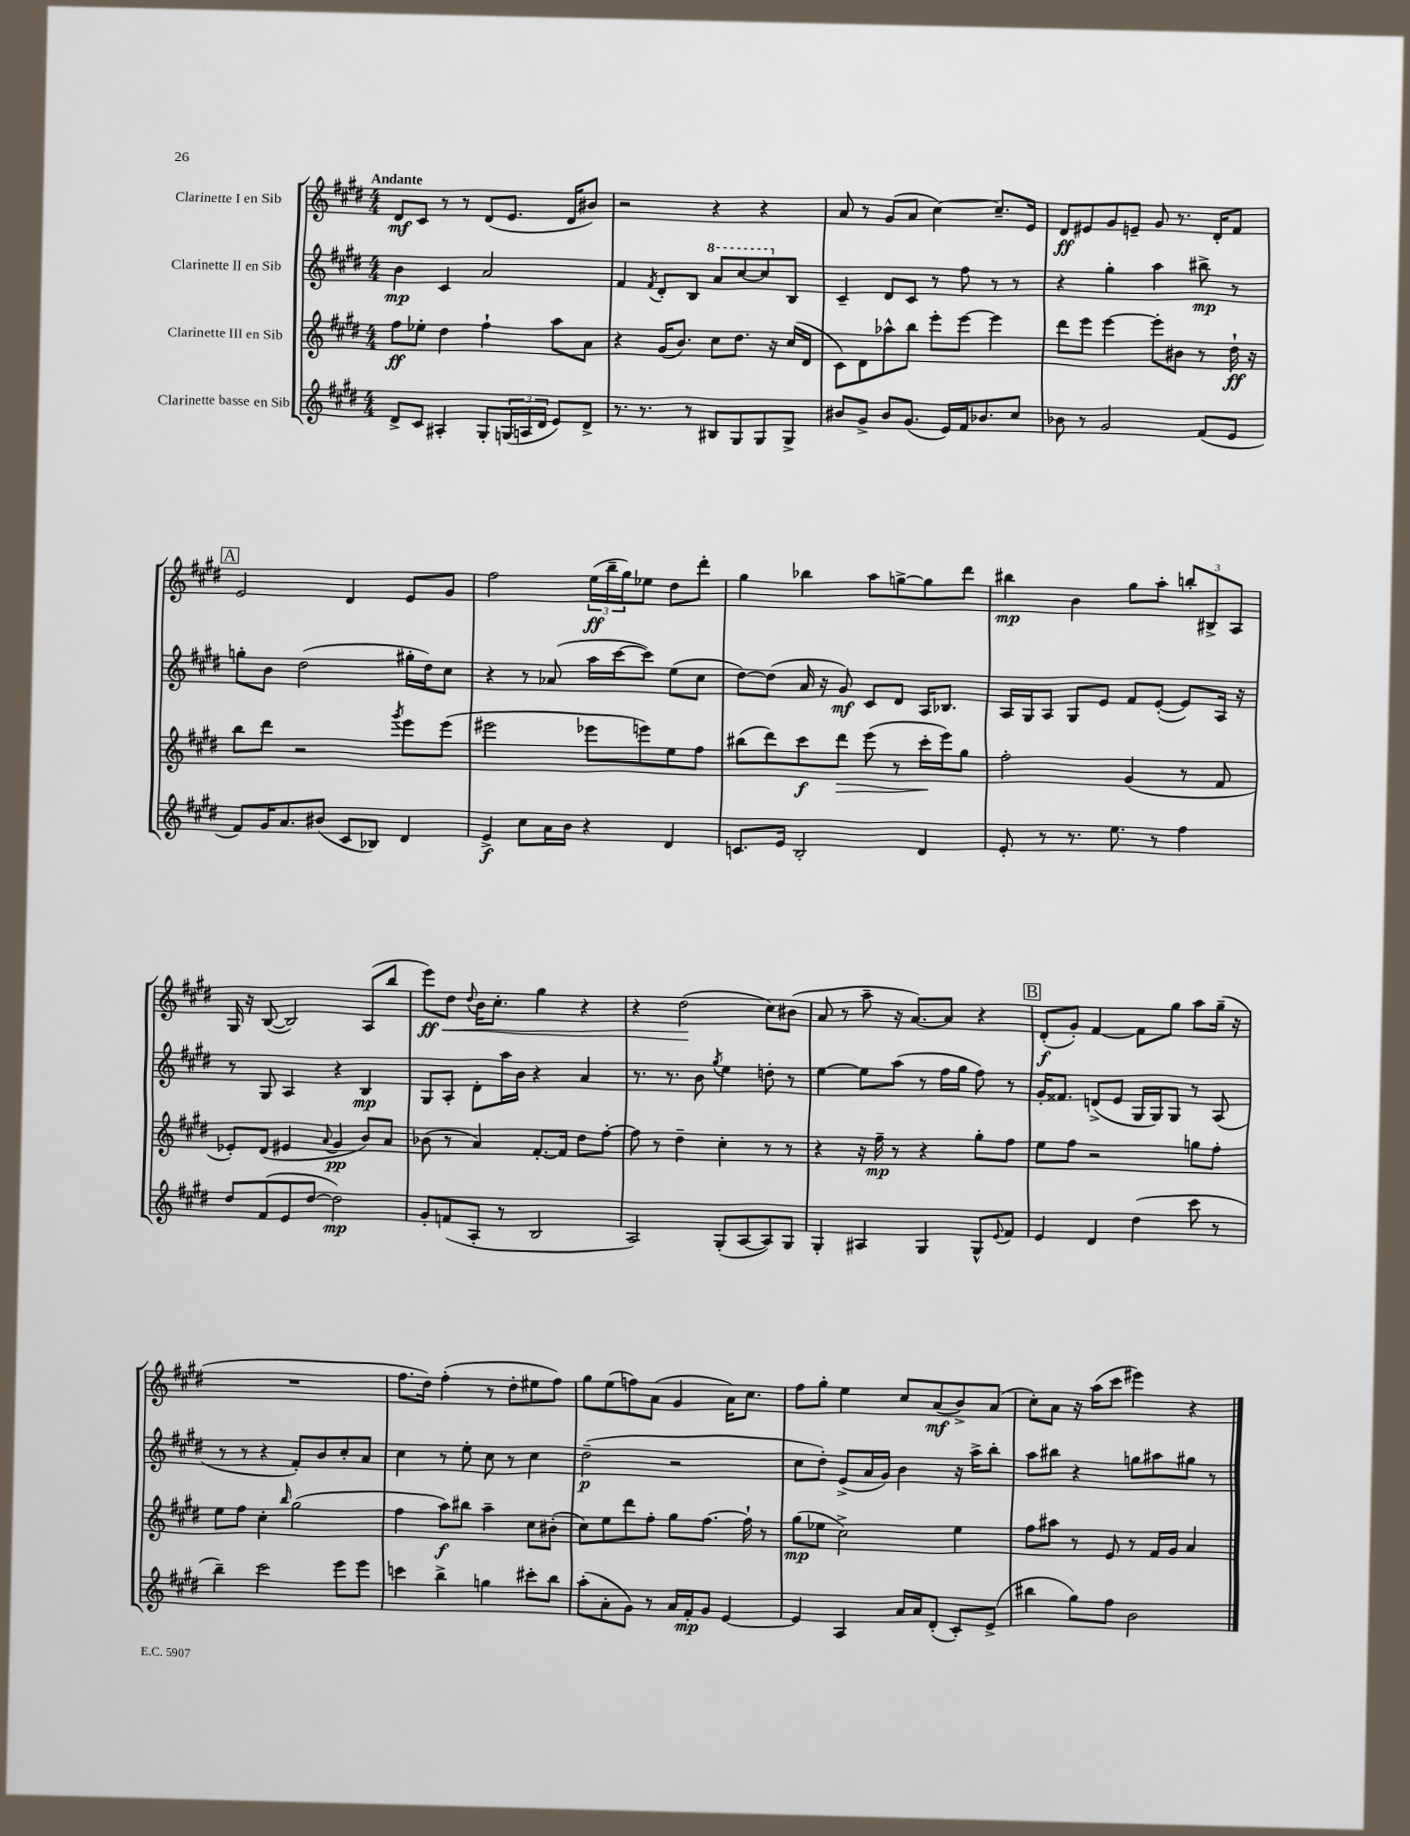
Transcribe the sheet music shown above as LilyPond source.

<<
\new StaffGroup <<
\new Staff = "s0" \with { instrumentName = "Clarinette I en Sib" } {
    \clef treble \key e \major \numericTimeSignature \time 4/4 \tempo "Andante"
    dis'8\mf cis'8 r8 r8 dis'8( e'8. dis'16 bis'8) |
    r2 r4 r4 |
    a'8 r8 gis'8( a'8 cis''4~) cis''8.-- e'16 |
    dis'8\ff eis'8 gis'8 e'8-- gis'8 r8. dis'16-. fis'8 |
    \mark \markup { \box "A" } e'2 dis'4 e'8 gis'8 |
    fis''2 \tuplet 3/2 { e''16\ff( b''16-- gis''16) } ees''8 dis''8 dis'''8-. |
    gis''4 bes''4 a''8 g''8~-> g''8 dis'''8 |
    bis''4\mp b'4 gis''8 a''8-. \tuplet 3/2 { b''8-. bis8-> a8 } |
    gis16 r16 b8~( b2) a8( b''8 |
    e'''8\ff\<) dis''8 \appoggiatura { dis''8 } b'16 cis''8.-. gis''4 r4 |
    r4 dis''2\!( cis''8) bis'8( |
    a'8 r8 a''8-- r16 a'8.~) a'8 r4 |
    \mark \markup { \box "B" } dis'8-.\f( gis'8-.) fis'4~ fis'8 gis''8 a''8 gis''16--( r16 |
    R1 |
    fis''8. dis''16) fis''4-.( r8 dis''8-. eis''8 fis''8) |
    gis''8 e''8( f''8) a'8( gis'4 a'16) cis''8. |
    fis''8 gis''8-. e''4 cis''8 a'8\mf( b'8->) a'8( |
    cis''8-.) a'8 r16 a''16( cis'''8 eis'''4) r4 \bar "|." |
}
\new Staff = "s1" \with { instrumentName = "Clarinette II en Sib" } {
    \clef treble \key e \major \numericTimeSignature \time 4/4
    b'4\mp cis'4 a'2 |
    fis'4 \acciaccatura { fis'8 } dis'8-. b8 \ottava #1 a''8 cis'''8~ cis'''8 \ottava #0 b8 |
    cis'4-- dis'8 cis'8 r8 fis''8 r8 r8 |
    r4 gis''4-. a''4 bis''8->\mp r8 |
    \mark \markup { \box "A" } g''8-. b'8 dis''2( gis''16-. dis''16) cis''8 |
    r4 r8 aes'8( a''16 cis'''16~ cis'''8) e''8( cis''8 |
    dis''8~) dis''8( a'16 r16 gis'8\mf) cis'8 dis'8 a16 bes8. |
    a16 gis16 a8 gis8 e'8 fis'8 e'8~-.( e'8) a16 r16 |
    r8 gis8 a4 r4 b4\mp |
    gis8 a8-. dis'8-. a''16 b'16 r4 a'4 |
    r8. r8. b'8 \acciaccatura { gis''8 } e''4 d''8-. r8 |
    e''4~ e''8 a''8( r8 fis''16 gis''16 fis''8) r8 |
    \mark \markup { \box "B" } gis'16-. fisis'8. d'8->( e'8 gis16 gis16) gis8 r8 a8( |
    r8 r8 r4 fis'8-.) b'8 cis''8-. a'8 |
    cis''4 r8 e''8-. cis''8 r8 cis''4 |
    dis''2--\p( r2 |
    cis''8 dis''8-.) e'8->( a'16 gis'16) b'4 r16 a''16-> b''8-. |
    a''8 bis''8 r4 g''8 ais''8 gis''8 r8 \bar "|." |
}
\new Staff = "s2" \with { instrumentName = "Clarinette III en Sib" } {
    \clef treble \key e \major \numericTimeSignature \time 4/4
    fis''8\ff ees''8-. dis''4 fis''4-! a''8 a'8 |
    r4 gis'16( b'8.) cis''8 dis''8. r16 cis''16( dis'16 |
    cis'8) dis'8 aes''8-^ b''8 e'''8-. e'''8~ e'''4 |
    dis'''8 e'''8 e'''4~ e'''8-. bis'8 r8 dis''16-!\ff r16 |
    \mark \markup { \box "A" } b''8 dis'''8 r2 \acciaccatura { gis'''8 } e'''8 e'''8( |
    eis'''2 ees'''8 e'''8) e''8 fis''8 |
    bis''8( dis'''8) cis'''8\f dis'''8\> e'''8( r8 cis'''16-.\! e'''16) gis''8 |
    fis''2-. gis'4( r8 fis'8 |
    ees'8-.) dis'8( eis'4 \appoggiatura { a'8 } gis'4\pp b'8) a'8 |
    bes'8( r8 a'4) fis'8.~-. fis'16 dis''8 fis''8~-. |
    fis''8 r8 dis''4-- cis''4-. r8 r8 |
    r4 r16 fis''16--\mp r8 r4 gis''8-. fis''8 |
    \mark \markup { \box "B" } e''8 fis''8 r2 g''8 fis''8-. |
    e''8 fis''8 cis''4-. \grace { b''16 } gis''2( |
    fis''4 a''8\f) bis''8 a''4-- cis''8 bis'8-.( |
    cis''8) e''8 dis'''8 fis''8-. gis''8 fis''8.~ fis''16-! r8 |
    gis''8\mp( ees''8 cis''2->) ees''4 |
    fis''8 ais''8 r8 e'8 r8 fis'16 gis'16 a'4 \bar "|." |
}
\new Staff = "s3" \with { instrumentName = "Clarinette basse en Sib" } {
    \clef treble \key e \major \numericTimeSignature \time 4/4
    dis'8-> cis'8 ais4-. gis8-. \tuplet 3/2 { g16( a16 dis'16 } e'8) dis'8-> |
    r8. r8. r8 bis8 gis8 gis8 gis8-> |
    bis'8 gis'8-> bis'8 gis'8.( e'16) fis'16 bes'8. cis''8 |
    bes'8 r8 gis'2 fis'8( e'8 |
    \mark \markup { \box "A" } fis'8) gis'16 a'8. bis'8( cis'8 bes8) dis'4 |
    e'4->\f cis''8 a'16 b'16 r4 dis'4 |
    c'8. e'16 b2-. dis'4 |
    e'8-. r8 r8. e''8. r8 fis''4 |
    dis''8 fis'8( e'8 dis''8~ dis''2\mp) |
    gis'8-. f'8( a8-. r8 b2 |
    a2) gis8-.( a8~ a8) gis8 |
    gis4-. ais4 gis4 gis8-^ \appoggiatura { e'8 } fis'8 |
    \mark \markup { \box "B" } e'4 dis'4 dis''4( cis'''8 r8 |
    b''4--) cis'''2 e'''8 e'''8 |
    c'''4 b''4-> g''4 cis'''8-. b''8 |
    a''8-.( a'8-. gis'8) r8 a'16 fis'16-.\mp gis'8 e'4~ |
    e'4 a4 a'16 a'16 dis'8-.( cis'8-.) e'8->( |
    bis''4 gis''8) fis''8 b'2 \bar "|." |
}
>>
>>
\layout { \context { \Score \remove "Bar_number_engraver" } }
